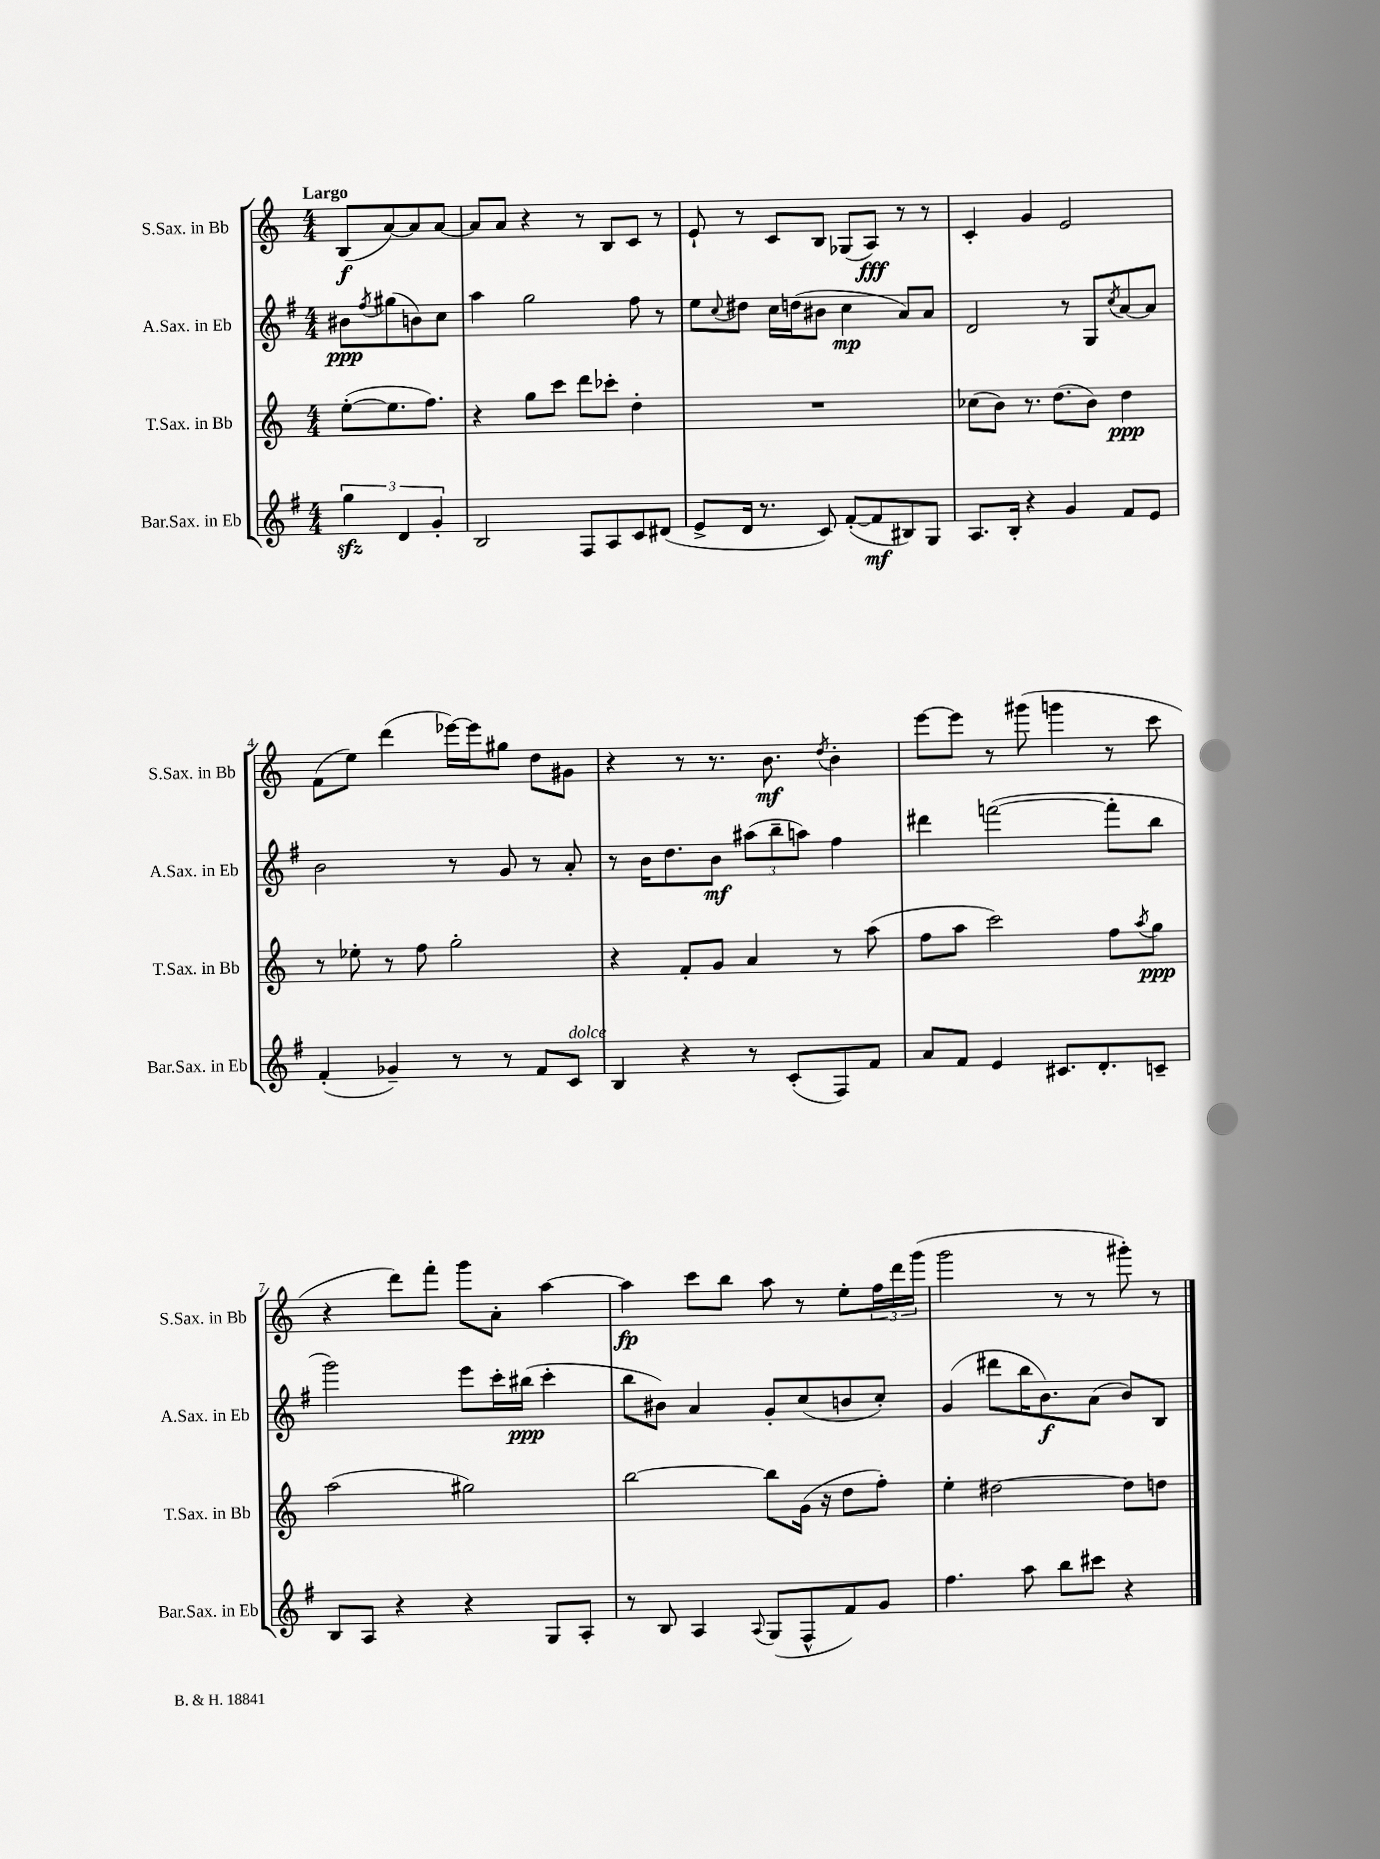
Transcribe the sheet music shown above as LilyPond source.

<<
\new StaffGroup <<
\new Staff = "s0" \with { instrumentName = "S.Sax. in Bb" shortInstrumentName = "S.Sax. in Bb" } {
    \clef treble \key c \major \numericTimeSignature \time 4/4 \partial 2 \tempo "Largo"
    b8\f( a'8~) a'8 a'8~ |
    a'8 a'8 r4 r8 b8 c'8 r8 |
    e'8-! r8 c'8 b8 ges8( a8\fff) r8 r8 |
    c'4-. g'4 e'2 |
    f'8( e''8) d'''4( ees'''16~) ees'''16 gis''8 d''8 gis'8 |
    r4 r8 r8. b'8.\mf \acciaccatura { d''8 } b'4-. |
    e'''8~ e'''8 r8 gis'''8( g'''4 r8 c'''8 |
    r4 d'''8) f'''8-. g'''8 a'8-. a''4~ |
    a''4\fp c'''8 b''8 a''8 r8 e''8-. \tuplet 3/2 { f''16 d'''16 g'''16( } |
    g'''2 r8 r8 gis'''8-.) r8 \bar "|." |
}
\new Staff = "s1" \with { instrumentName = "A.Sax. in Eb" shortInstrumentName = "A.Sax. in Eb" } {
    \clef treble \key g \major \numericTimeSignature \time 4/4 \partial 2
    bis'8\ppp \acciaccatura { fis''8 } gis''8( b'8) c''8 |
    a''4 g''2 fis''8 r8 |
    e''8 \appoggiatura { c''8 } dis''8 c''16 d''16( bis'8 c''4\mp a'8) a'8 |
    d'2 r8 g8 \acciaccatura { c''8 } a'8~ a'8 |
    b'2 r8 g'8 r8 a'8-. |
    r8 b'16 d''8. b'8\mf \tuplet 3/2 { ais''8( b''8-- a''8) } fis''4 |
    dis'''4 f'''2~( f'''8-. b''8 |
    g'''2) e'''8 c'''16-. bis''16\ppp( c'''4-. |
    b''8 bis'8) a'4 g'8-. c''8( b'8 c''8-.) |
    g'4( dis'''8 b''16 b'8.\f) a'8( b'8) b8 \bar "|." |
}
\new Staff = "s2" \with { instrumentName = "T.Sax. in Bb" shortInstrumentName = "T.Sax. in Bb" } {
    \clef treble \key c \major \numericTimeSignature \time 4/4 \partial 2
    e''8~-.( e''8. f''8.) |
    r4 g''8 c'''8 d'''8 ces'''8-. d''4-. |
    R1 |
    ces''8( b'8) r8. d''8.( b'8) d''4\ppp |
    r8 ees''8-. r8 f''8 g''2-. |
    r4 f'8-. g'8 a'4 r8 a''8( |
    f''8 a''8 c'''2) f''8 \acciaccatura { a''8 } g''8\ppp |
    a''2( gis''2) |
    b''2~ b''8 g'16( r16 d''8 f''8-.) |
    e''4-. dis''2~ dis''8 d''8 \bar "|." |
}
\new Staff = "s3" \with { instrumentName = "Bar.Sax. in Eb" shortInstrumentName = "Bar.Sax. in Eb" } {
    \clef treble \key g \major \numericTimeSignature \time 4/4 \partial 2
    \tuplet 3/2 { g''4\sfz d'4 g'4-. } |
    b2 fis8 a8 c'8 dis'8( |
    e'8-> d'16 r8. c'8) fis'8~-.( fis'8\mf bis8) g8 |
    a8. b16-. r4 g'4 fis'8 e'8 |
    fis'4-.( ges'4--) r8 r8 fis'8 c'8^\markup { \italic "dolce" } |
    b4 r4 r8 c'8-.( fis8) fis'8 |
    a'8 fis'8 e'4 cis'8. d'8.-. c'8-- |
    b8 a8 r4 r4 g8 a8-. |
    r8 b8 a4 \appoggiatura { a8 } g8( fis8-^ fis'8) g'8 |
    fis''4. a''8 b''8 cis'''8 r4 \bar "|." |
}
>>
>>
